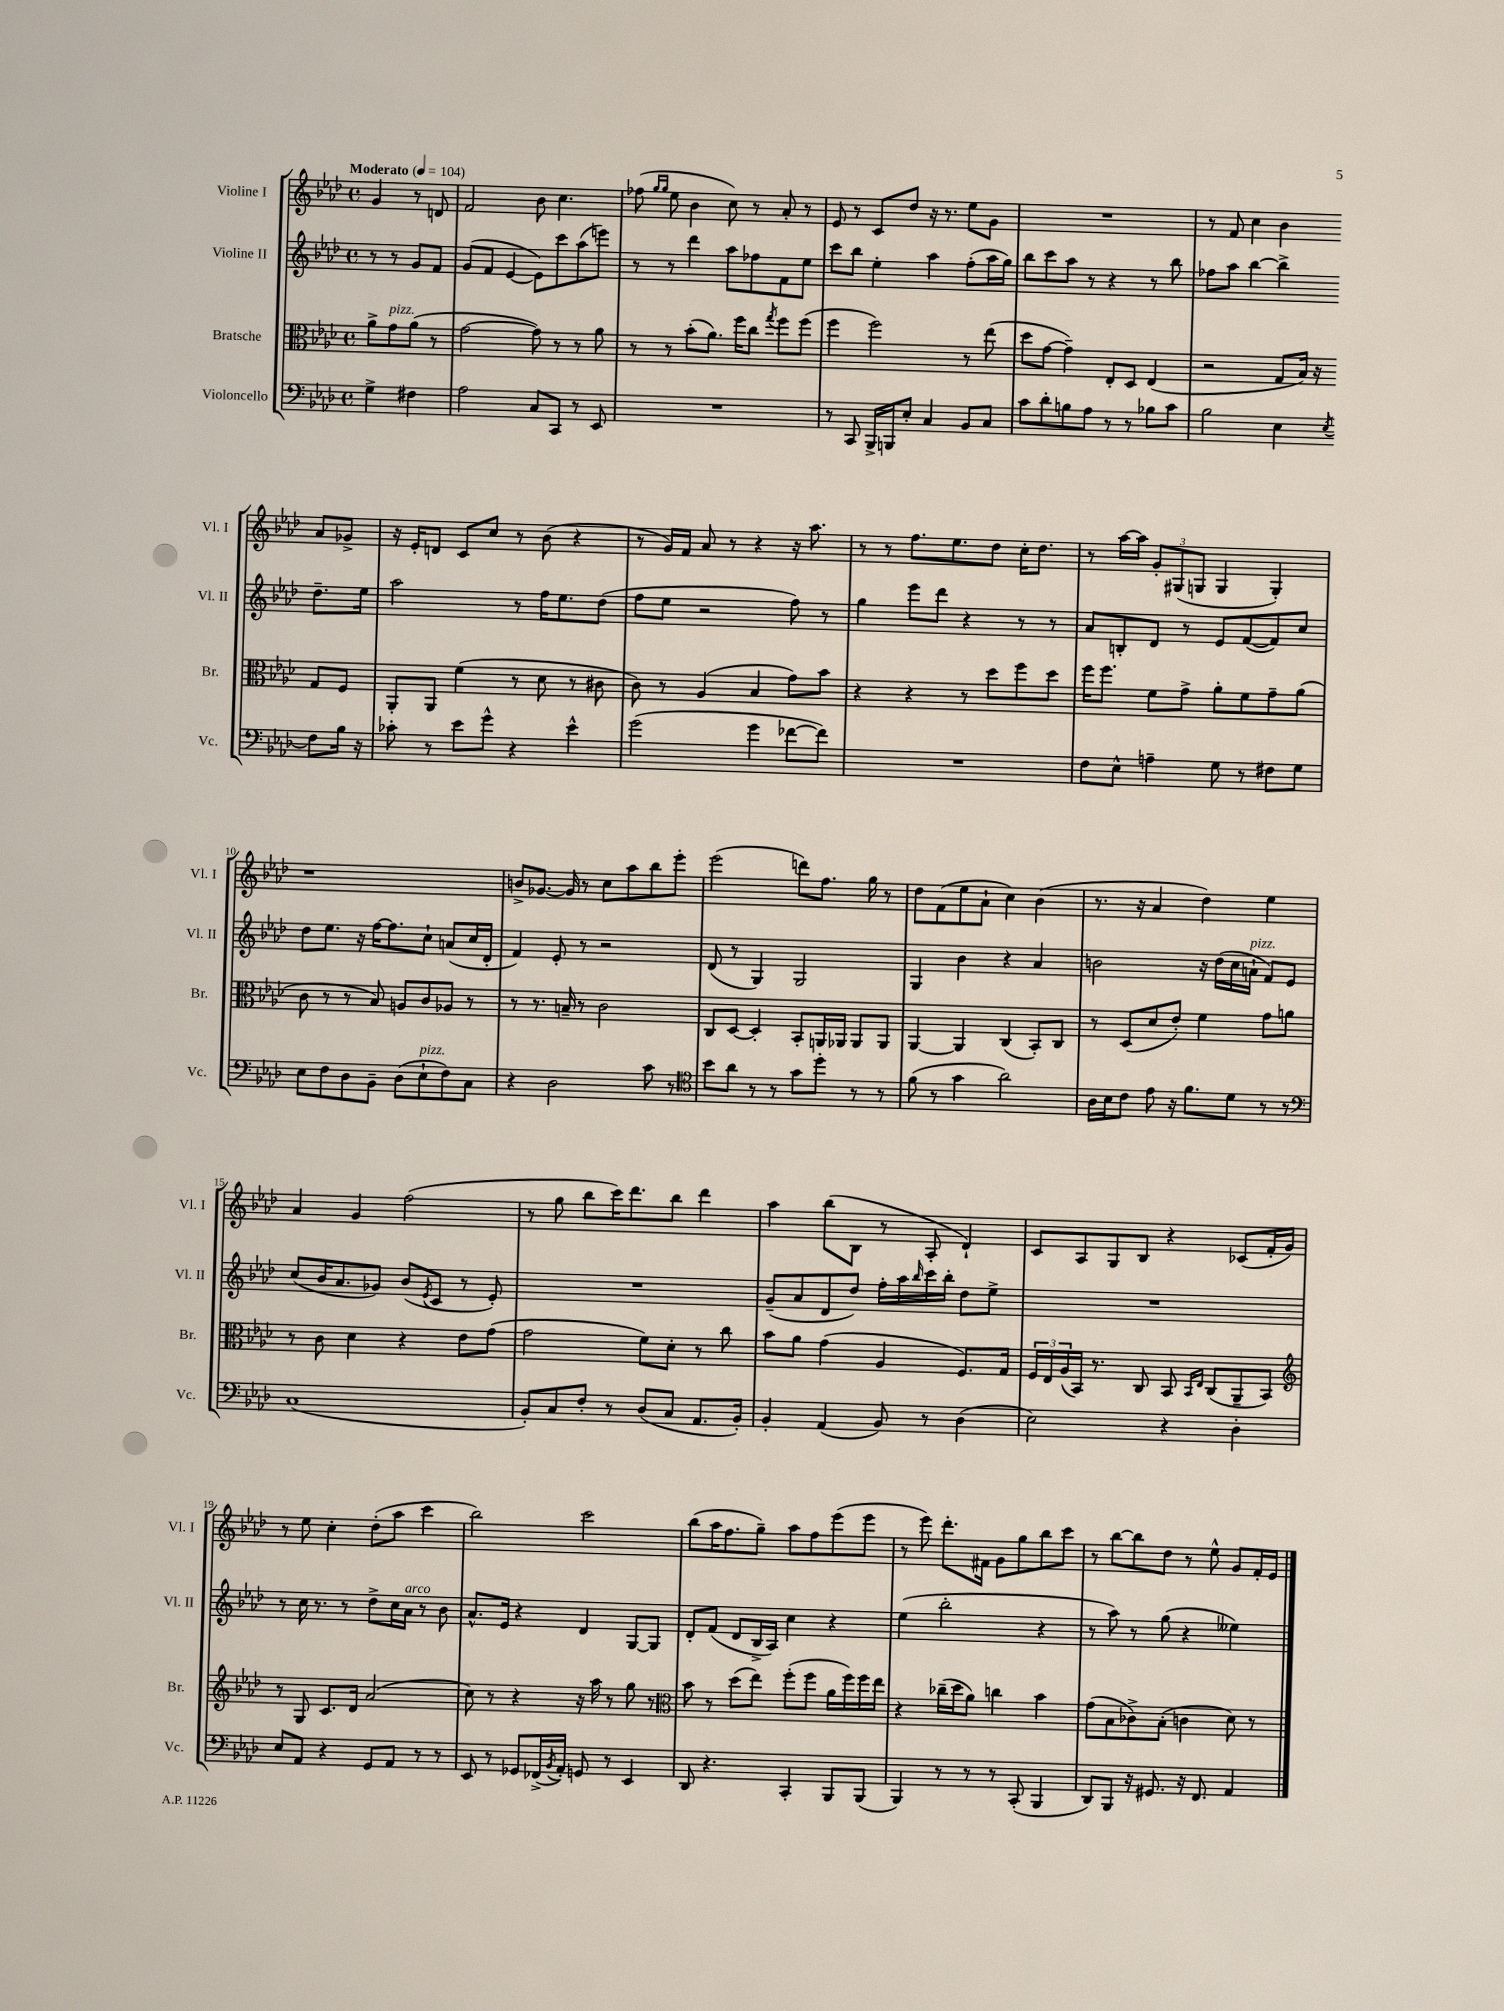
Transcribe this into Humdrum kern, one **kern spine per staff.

**kern	**kern	**kern	**kern
*part4	*part3	*part2	*part1
*staff4	*staff3	*staff2	*staff1
*I"Violoncello	*I"Bratsche	*I"Violine II	*I"Violine I
*I'Vc.	*I'Br.	*I'Vl. II	*I'Vl. I
*clefF4	*clefC3	*clefG2	*clefG2
*k[b-e-a-d-]	*k[b-e-a-d-]	*k[b-e-a-d-]	*k[b-e-a-d-]
*M4/4	*M4/4	*M4/4	*M4/4
*met(c)	*met(c)	*met(c)	*met(c)
*MM104	*MM104	*MM104	*MM104
=	=	=	=
!	!	!	!LO:TX:a:B:t=Moderato
4G^\	8a-^\L	8r	4g/
!	!LO:TX:a:i:t=pizz.	!	!
.	8g\	8r	.
4F#X\	(8a-\J	8g/L	8r
.	8r	8f/J	8dn/
=1	=1	=1	=1
2A-\	[2g\	(8g/L	2f/
.	.	8f/J	.
.	.	[4e-/	.
8C/L	8g\])	8e-\L])	8b-\
8CC/J	8r	8ccc\	4.cc\
8r	8r	(8aa-\	.
8EE-/	8a-\	8eeen\J)	.
=2	=2	=2	=2
1r	8r	8r	(8ff-X\
.	.	.	16qqgg/LL
.	.	.	16qqgg/JJ
.	8r	8r	8ee-\
.	(8b-'\L	4ddd-\	4b-\
.	8.a-\J)	.	.
.	.	8aa-\L	8cc\)
.	16ff\KL	.	.
.	8cc\J	8ff-X\	8r
.	8qgg/	.	.
.	8ff\L	8f\	8a-'/
.	(8ff\J	8ee-\J	8r
=3	=3	=3	=3
8r	4ff\	8ccc\L	8e-/
8CC/	.	8bb-\J	8r
16BBB-^/LL	2ff\)	4ee-'\	8c/L
16BBBn/J	.	.	.
8E-'/J	.	.	8dd-/J
4C/	.	4aa-\	16r
.	.	.	8.r
8BB-/L	8r	(8ff'\L	8ee-\L
8C/J	(8ee-\	16aa-\L	8g\J
.	.	16gg\JJ)	.
=4	=4	=4	=4
8c\L	8dd-\L	8bb-\L	1r
8d-'\	[8g\J	8ccc\	.
8Bn\	4g~\])	8aa-\J	.
8A-\J	.	8r	.
8r	8E-'/L	4r	.
8r	8D-/J	.	.
8B-X\L	(4E-/	8r	.
8c\J	.	8bb-\	.
=5	=5	=5	=5
2B-\	2r	8ff-X\L	8r
.	.	8aa-\J	8f/
.	.	[4bb-\	4cc\
4E-\	8G/L	4bb-^\]	4b-\
.	16B-/Jk)	.	.
.	16r	.	.
8qE-/	.	.	.
8F\L	8G/L	8.dd-~\L	8a-/L
16B-\Jk	8F/J	.	8g-X^/J
16r	.	16ee-\Jk	.
!!LO:LB:g=z
=6	=6	=6	=6
8c-X'\	8AA-'/L	2aa-\	16r
.	.	.	16e-'/KL
8r	8AA-/J	.	8dn/J
8e-\L	(4f\	.	8c/L
8g^^\J	.	.	8cc/J
4r	8r	8r	8r
.	8d-\	16ff\KL	(8b-\
.	.	8.ee-\	.
4e-^^\	8r	.	4r
.	8c#X\	(8dd-\J	.
=7	=7	=7	=7
(2g\	8c\)	8ff\L	8r
.	8r	8ee-\J	16g/LL)
.	.	.	16f/JJ
.	(4A-/	2r	8a-/
.	.	.	8r
4g\	4B-/	.	4r
[8f-X\L	8g\L)	8ff\)	16r
.	.	.	8.aa-\
8f-\J])	8b-\J	8r	.
=8	=8	=8	=8
1r	4r	4gg\	8r
.	.	.	8r
.	4r	8eee-\L	8.ff\L
.	.	8ddd-\J	.
.	.	.	8.ee-\
.	8r	4r	.
.	8dd-\L	.	8dd-\J
.	8ff\	8r	16cc'\KL
.	.	.	8.dd-\J
.	8dd-\J	8r	.
=9	=9	=9	=9
8F\L	16ff\KL	8a-/L	8r
.	8.ff\J	.	.
8E-^^\J	.	8Bn'/	[16aa-\LL
.	.	.	16aa-\JJ]
4An~\	8f\L	8d-/J	12g'/L
.	.	.	(12G#X/
.	8g^\J	8r	.
.	.	.	12Gn/J
8G\	8a-'\L	8e-/L	4G/
8r	8f\	([8f/	.
8F#X\L	8g~\	8f/])	4G'/)
8G\J	(8a-\J	8cc/J	.
!!LO:LB:g=z
=10	=10	=10	=10
8E-\L	8c\	8dd-\L	1r
8F\	8r	8.ee-\J	.
8D-\	8r	.	.
.	.	16r	.
8BB-~\J	8B-/)	[16ff\KL	.
.	.	8.ff\]	.
(8D-\L	8An/L	.	.
!LO:TX:a:i:t=pizz.	!	!	!
8E-`\	8c/	8cc`\J	.
8F\)	8A-X/J	(8an/L	.
8C\J	8r	16cc/L	.
.	.	16d-'/JJ	.
=11	=11	=11	=11
4r	8r	4f/)	8bn^/L
.	8.r	.	[8.g-X/J
2D-\	.	8e-'/	.
.	16Bn~/	.	16g-/]
.	8r	8r	8r
.	2c\	2r	8cc\L
.	.	.	8aa-\
8c\	.	.	8bb-\
8r	.	.	8eee-'\J
=12	=12	=12	=12
*clefC4	*	*	*
8b-\L	8C/L	(8d-/	(2eee-\
8a-\J	[8D-/J	8r	.
8r	4D-'/]	4G/)	.
8r	.	.	.
8g\L	8BB-'/L	2G/	8dddn\L)
8dd-'\J	16AAn/L	.	8.ff\J
.	16AA-X/JJ	.	.
8r	8AA-/L	.	.
.	.	.	16gg\
8r	8AA-/J	.	8r
=13	=13	=13	=13
(8f\	[4AA-/	4G/	8dd-\L
8r	.	.	(8f\
4g\	4AA-/]	4b-\	8ee-\
.	.	.	8a-`\J
2a-\)	(4C/	4r	4cc\)
.	8BB-'/L)	4a-/	(4b-\
.	8C/J	.	.
=14	=14	=14	=14
16A-\LL	8r	2bn\	8.r
16B-\J	.	.	.
8c\J	(8D-/L	.	.
.	.	.	16r
8e-\	8d-/	.	4a-/
16r	8e-'/J)	.	.
8.f\L	.	.	.
.	4f\	16r	4dd-\)
.	.	(16dd-\LL	.
8d-\J	.	16cc\	.
!	!	!LO:TX:a:i:t=pizz.	!
.	.	16an`\JJ	.
8r	8g\L	8f/L)	4ee-\
8r	8an\J	8e-/J	.
!!LO:LB:g=z
=15	=15	=15	=15
*clefF4	*	*	*
(1C	8r	(8cc/L	4a-/
.	8c\	16b-/K	.
.	.	8.a-/	.
.	4d-\	.	4g/
.	.	8g-X/J)	.
.	4r	(8b-/L	(2ff\
.	.	8qe-/	.
.	.	8c/J	.
.	8e-\L	8r	.
.	(8g\J	8e-'/)	.
=16	=16	=16	=16
8BB-'/L)	2g\	1r	8r
8C/	.	.	8gg\
8F'/J	.	.	8bb-\L
8r	.	.	16ccc\K)
.	.	.	8.ddd-\
(8D-/L	8f\L)	.	.
8C/J	8d-'\J	.	8bb-\J
8.AA-/L	8r	.	4ddd-\
.	8cc\	.	.
16BB-'/Jk)	.	.	.
=17	=17	=17	=17
4BB-'/	8b-\L	(8g~/L	4aa-\
.	8a-\J	8a-/	.
(4AA-/	(4g\	8d-/	(8bb-\L
.	.	8dd-/J)	8B-\J
8BB-/)	4A-/	16ff'\LL	8r
.	.	16aa-\	.
.	.	16qqbb-/	.
8r	.	16ccc\	8A-'/
.	.	16bb-'\JJ	.
(4D-\	8.F/L)	8dd-\L	4d-`/)
.	.	8ee-^\J	.
.	16G/Jk	.	.
=18	=18	=18	=18
2E-\)	24F/LL	1r	8c/L
.	24E-/	.	.
.	(24A-/	.	.
.	16BB-/JJ)	.	8A-/
.	8.r	.	.
.	.	.	8G/
.	8C/	.	8B-/J
4r	8BB-/	.	4r
.	16qqBB-/LL	.	.
.	16qqE-/JJ	.	.
.	(8C/L	.	.
4D-'\	8AA-~/	.	(8c-X/L
.	8BB-/J)	.	16f'/L
.	.	.	16g/JJ)
!!LO:LB:g=z
=19	=19	=19	=19
*	*clefG2	*	*
8E-/L	8r	8r	8r
8AA-/J	8G/	16cc\	8ee-\
.	.	8.r	.
4r	8.c/L	.	4cc'\
.	.	8r	.
.	16d-/Jk	.	.
8GG/L	(2a-/	8dd-^\L	(8dd-'\L
8AA-/J	.	16cc\L	8aa-\J
!	!	!LO:TX:a:i:t=arco	!
.	.	16a-\JJ	.
8r	.	8r	4ccc\
8r	.	8b-\	.
=20	=20	=20	=20
8EE-/	8cc\)	8.a-^^/L	2bb-\)
8r	8r	.	.
.	.	16e-/Jk	.
8GG-X/L	4r	4r	.
(16FF-X^/L	.	.	.
8qBB-/	.	.	.
16AA-'/JJ)	.	.	.
8GGn/	16r	4d-/	2ccc\
.	16aa-\	.	.
8r	8r	.	.
4EE-/	8gg\	[8G/L	.
.	8r	8G/J]	.
=21	=21	=21	=21
*	*clefC3	*	*
8DD-/	8b-\	8d-'/L	(8bb-\L
4.r	8r	(8f/J	16aa-\K
.	.	.	8.ff\
.	(8dd-\L	8d-/L	.
.	8ee-\J)	16B-^/L	8gg~\J)
.	.	16A-/JJ)	.
4CC'/	(8ff'\L	4cc\	8aa-\L
.	8ff\J	.	8ff\
8BBB-/L	16a-\LL	4r	(8eee-\
.	16ff\)	.	.
(8BBB-/J	16ff\	.	8eee-\J
.	16ee-\JJ	.	.
=22	=22	=22	=22
4BBB-/)	4r	(4ee-\	8r
.	.	.	8eee-\)
8r	(16cc-X~\LL	2bb-'\	8.ddd-'\L
.	16dd-\J	.	.
8r	8a-\J)	.	.
.	.	.	16f#X\Jk
8r	4ccn\	.	8g\L
(8CC'/	.	.	8gg\
4BBB-/	4b-\	4r	8bb-\
.	.	.	8ccc\J
=23	=23	=23	=23
8DD-/L)	(8g\L	8r	8r
8BBB-/J	8B-\	8aa-\)	[8bb-\L
16r	8c-X^\)	8r	8bb-\]
8.GG#X/	.	.	.
.	(8B-'\J	(8gg\	8dd-\J
16r	4cn\	4r	8r
8.FF/	.	.	.
.	.	.	8ee-^^\
4AA-/	8d-\)	4ee--X\)	8g/L
.	8r	.	16f'/L
.	.	.	16e-/JJ
==	==	==	==
*-	*-	*-	*-
